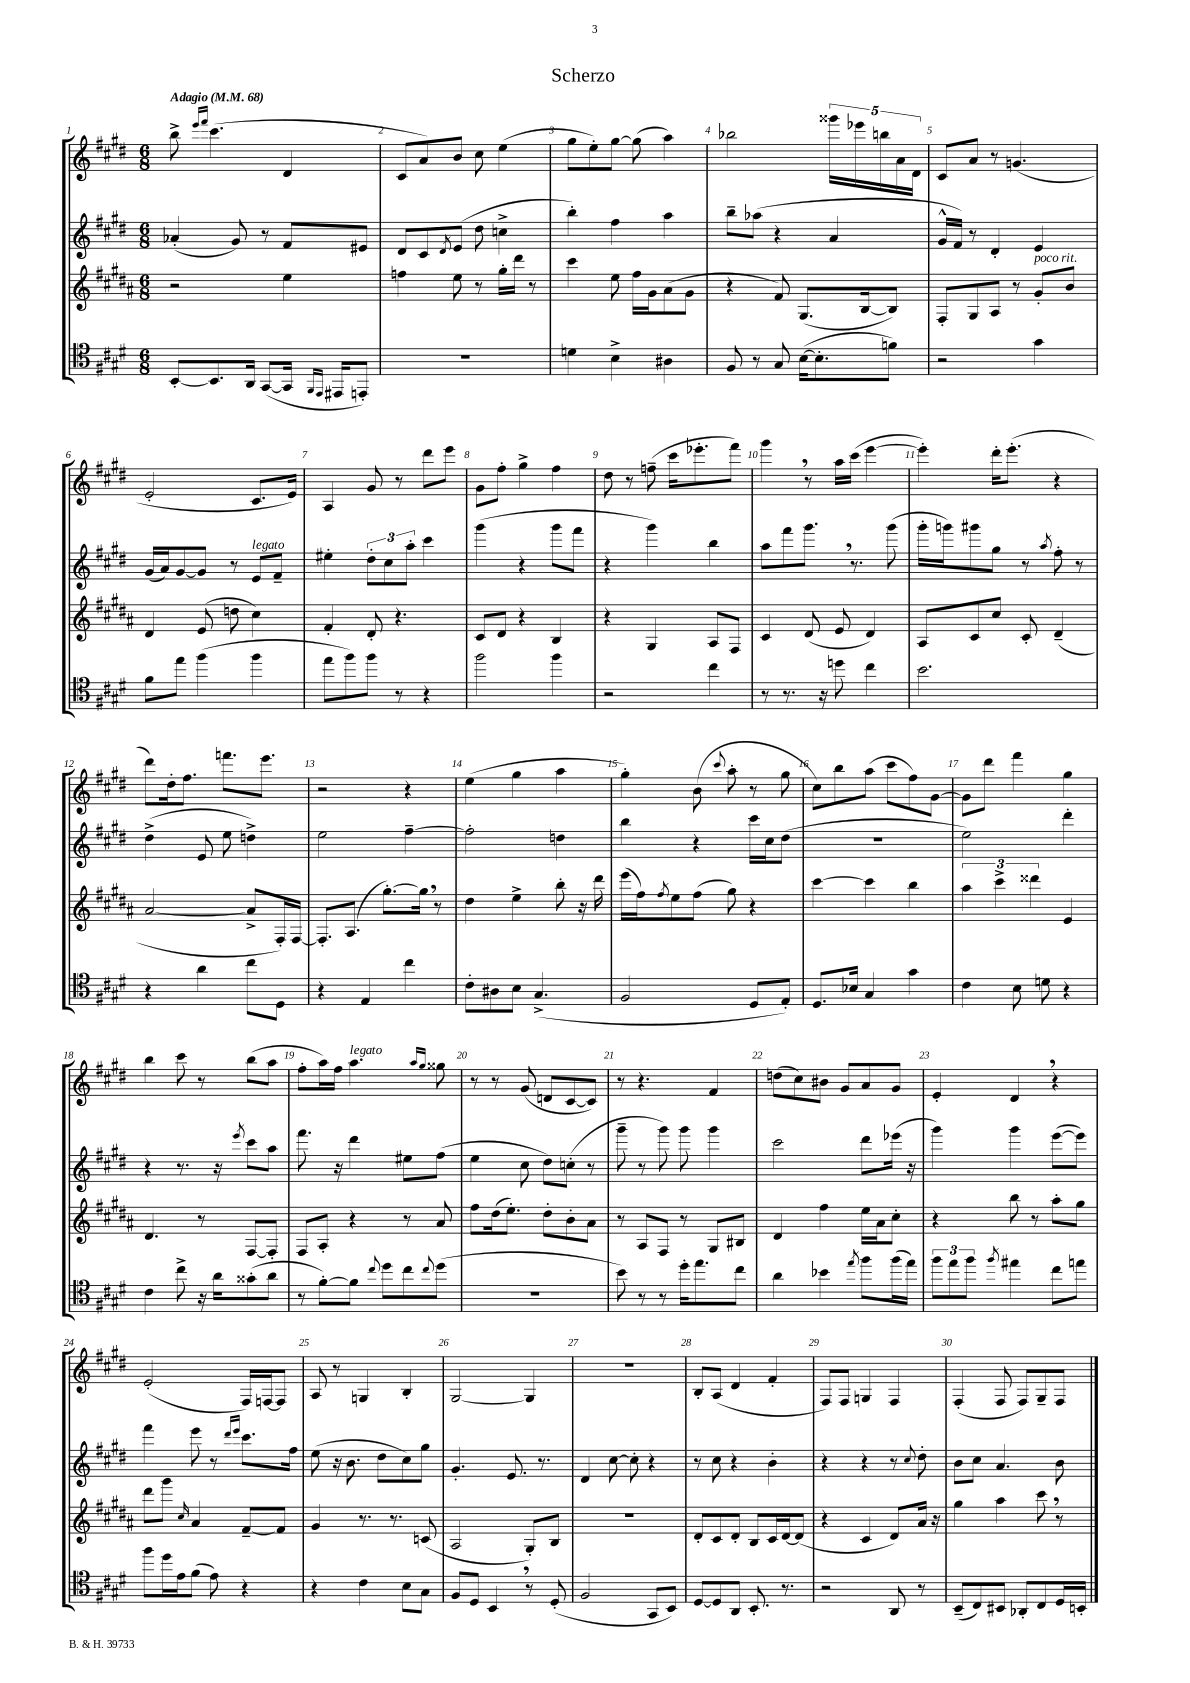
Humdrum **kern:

**kern	**kern	**kern	**kern
*part4	*part3	*part2	*part1
*staff4	*staff3	*staff2	*staff1
*clefC4	*clefG2	*clefG2	*clefG2
*k[f#c#g#d#]	*k[f#c#g#d#a#]	*k[f#c#g#d#]	*k[f#c#g#d#]
*M6/8	*M6/8	*M6/8	*M6/8
*MM68	*MM68	*MM68	*MM68
=1	=1	=1	=1
!	!	!	!LO:TX:a:B:t=Adagio
[8BB'/L	2r	(4a-X'/	8bb^\
.	.	.	16qqeee/LL
.	.	.	16qqfff#/JJ
8.BB/]	.	.	(4.ccc#\
.	.	8g#/)	.
16AA/Jk	.	.	.
([8GG#/L	.	8r	.
16GG#/Jk]	4ee\	8f#/L	4d#/
16qqFF#/LL	.	.	.
16qqEE/JJ	.	.	.
16EE#X/KL	.	.	.
8EEn'/J)	.	8e#X/J	.
=2	=2	=2	=2
2.r	4ffn\	8d#/L	8c#/L
.	.	8c#/	8a/)
.	.	8qd#/	.
.	8ee\	(8e/J	8b/J
.	8r	8dd#\	8cc#\
.	16gg#'\LL	4ccn^\	(4ee\
.	16ddd#\JJ	.	.
.	8r	.	.
=3	=3	=3	=3
4dn\	4ccc#\	4bb'\)	8gg#\L
.	.	.	8ee'\)
4B^\	8ee\	4ff#\	[8gg#\J
.	16ff#\LL	.	(8gg#\]
.	16g#\J	.	.
4A#X\	(8a#\	4aa\	4aa\)
.	8g#\J	.	.
=4	=4	=4	=4
8F#/	4r	8bb~\L	2bb-X\
8r	.	(8aa-X\J	.
8G#/	8f#/)	4r	.
([16B\KL	(8.G#/L	.	.
8.B'\]	.	.	.
.	.	4a/	20ggg##X\LL
.	.	.	20eee-X\
.	[16B/k	.	.
.	.	.	20bbn\
8fn\J)	8B/J])	.	.
.	.	.	20a\
.	.	.	20d#\JJ
=5	=5	=5	=5
2r	8F#'/L	16g#^^/LL	8c#/L
.	.	16f#/JJ)	.
.	8G#/	8r	8a/J
.	8A#/J	4d#'/	8r
.	8r	.	(4.gn/
!	!LO:TX:a:i:t=poco rit.	!	!
4g#\	8g#'/L	4e/	.
.	8b/J	.	.
!!LO:LB:g=z
=6	=6	=6	=6
8f#\L	4d#/	(16g#/LL	2e'/
.	.	16a/J)	.
8ee\J	.	[8g#/	.
(4ff#\	(8e/	8g#/J]	.
.	8ddn\	8r	.
!	!	!LO:TX:a:i:t=legato	!
4ff#\	4cc#\)	8e/L	8.c#/L
.	.	8f#~/J	.
.	.	.	16e/Jk)
=7	=7	=7	=7
8ee\L	4f#'/	4ee#X'\	4A/
8ff#\)	.	.	.
8ff#\J	8d#'/	12dd#'\L	8g#/
.	.	12cc#\	.
8r	4.r	.	8r
.	.	12aa'\J	.
4r	.	4ccc#\	8ddd#\L
.	.	.	8eee\J
=8	=8	=8	=8
2ff#\	8c#/L	(4ggg#\	8g#\L
.	8d#/J	.	8ff#'\J
.	4r	4r	4gg#^\
4ff#\	4B/	8ggg#\L	4ff#\
.	.	8fff#\J	.
=9	=9	=9	=9
2r	4r	4r	8dd#\
.	.	.	8r
.	4G#/	4ggg#\)	(8ffn~\
.	.	.	16ccc#\KL
.	.	.	8.eee-X'\
4cc#\	8A#/L	4bb\	.
.	8F#/J	.	8fff#\J)
=10	=10	=10	=10
8r	4c#/	8aa\L	4ggg#,\
8.r	.	8fff#\	.
.	(8d#/	8.ggg#,\J	8r
16r	.	.	.
8ddn\	8e/	.	16aa\LL
.	.	8.r	(16ccc#\JJ
4cc#\	4d#/)	.	[4eee\
.	.	(8ggg#\	.
=11	=11	=11	=11
2.b\	8A#/L	16ggg#'\LL	4eee'\])
.	.	16gggn\J)	.
.	8c#/	8ggg#X\	.
.	8cc#/J	8gg#\J	16ddd#'\KL
.	.	.	(8.eee'\J
.	8c#'/	8r	.
.	.	8qaa/	.
.	(4d#~/	8ff#'\	4r
.	.	8r	.
!!LO:LB:g=z
=12	=12	=12	=12
4r	[2a#/	(4dd#^\	8ddd#\L)
.	.	.	16dd#'\k
.	.	.	8.ff#\J
4a\	.	8e/	.
.	.	8ee\	8.fffn\L
8cc#\L	8a#^/L]	4ddn^\)	.
.	.	.	8.eee\J
8D#\J	16F#'/L)	.	.
.	[16F#/JJ	.	.
=13	=13	=13	=13
4r	8.F#'/L]	2ee\	2r
.	(8.A#/J	.	.
4E/	.	.	.
.	[8.gg#'\L)	.	.
4cc#\	.	[4ff#~\	4r
.	16gg#,\Jk]	.	.
.	8r	.	.
=14	=14	=14	=14
8c#'\L	4dd#\	2ff#'\]	(4ee\
8A#X\	.	.	.
8B\J	4ee^\	.	4gg#\
(4.G#^/	.	.	.
.	8bb'\	4ddn\	4aa\
.	16r	.	.
.	16ddd#\	.	.
=15	=15	=15	=15
2F#/	(16eee\LL	4bb\	4gg#'\)
.	16ff#\J)	.	.
.	8qff#/	.	.
.	8ee\	.	.
.	(8ff#\J	4r	(8b\
.	.	.	8qqccc#/
.	8gg#\)	.	8aa'\
8D#/L	4r	16ccc#\LL	8r
.	.	16cc#\J	.
8E'/J)	.	(8dd#\J	8gg#\
=16	=16	=16	=16
8.D#/L	[4ccc#\	2.r	8cc#\L)
.	.	.	8bb\
16B-X/Jk	.	.	.
4G#/	4ccc#\]	.	(8aa\J
.	.	.	8ccc#\L
4g#\	4bb\	.	8ff#\)
.	.	.	[8g#\J
=17	=17	=17	=17
4c#\	6aa#\	2ee\)	8g#\L]
.	.	.	8ddd#\J
.	6ccc#^\	.	.
8B\	.	.	4fff#\
.	6ddd##X\	.	.
8dn\	.	.	.
4r	4e/	4ddd#'\	4gg#\
!!LO:LB:g=z
=18	=18	=18	=18
4c#\	4.d#/	4r	4bb\
8cc#^\	.	8.r	8ccc#\
16r	8r	.	8r
16a\KL	.	16r	.
.	.	8qeee/	.
(8g##X'\	[8F#/L	8ccc#\L	(8bb\L
8a\J	8F#'/J]	8aa\J	8aa\J
=19	=19	=19	=19
8r	8F#/L	8.fff#\	8ff#'\L
[8f#'\L)	8A#'/J	.	16aa\L)
.	.	16r	16ff#\JJ
!	!	!	!LO:TX:a:i:t=legato
8f#\J]	4r	4ddd#\	4.aa\
8qqcc#/	.	.	.
8dd#\L	.	.	.
8cc#\	8r	8ee#X\L	.
.	.	.	16qqaa/LL
8qqcc#/	.	.	16qqgg#/JJ
(8dd#\J	8a#/	(8ff#\J	8gg##X\
=20	=20	=20	=20
2.r	8ff#\L	4ee\	8r
.	(16dd#\k	.	8r
.	8.ee'\J)	.	.
.	.	8cc#\	(8g#/
.	8dd#'\L	8dd#\L)	8dn/L
.	8b'\	(8ccn'\J	[8c#/
.	8a#\J	8r	8c#/J])
=21	=21	=21	=21
8b\)	8r	8ggg#~\	8r
8r	8A#/L	8r	4.r
8r	8F#/J	8ggg#\)	.
16dd#'\KL	8r	8ggg#\	.
8.ee\	.	.	.
.	8G#/L	4ggg#\	4f#/
8cc#\J	8B#X/J	.	.
=22	=22	=22	=22
4a\	4d#/	2ccc#\	(8ddn\L
.	.	.	8cc#\)
4b-X\	4ff#\	.	8b#X\J
.	.	.	8g#/L
8qee/	.	.	.
8ff#\L	16ee\LL	8ddd#\L	8a/
.	16a#\J	.	.
(16ff#\L	8cc#'\J	(16eee-X\Jk	8g#/J
16ee\JJ)	.	16r	.
=23	=23	=23	=23
12ff#\L	4r	4ggg#\)	4e'/
12ee\	.	.	.
12ff#\J	.	.	.
8qff#/	.	.	.
4ee#X\	8bb\	4ggg#\	4d#,/
.	8r	.	.
8cc#\L	8aa#'\L	([8eee\L	4r
8een\J	8gg#\J	8eee\J])	.
!!LO:LB:g=z
=24	=24	=24	=24
8ff#\L	8ddd#\L	4fff#\	(2e'/
16dd#\L	8ggg#\J	.	.
16e\J	.	.	.
.	16qqcc#/	.	.
(8f#\J	4a#/	8eee\	.
8e\)	.	8r	.
.	.	16qqddd#/LL	.
.	.	16qqeee/JJ	.
4r	[8f#~/L	8.ccc#\L	16F#/LL)
.	.	.	[16Fn/J
.	8f#/J]	.	8F/J]
.	.	16ff#\Jk	.
=25	=25	=25	=25
4r	4g#/	(8ee\	8A/
.	.	16r	8r
.	.	8.b\	.
4c#\	8.r	.	4Gn/
.	.	8dd#\L	.
.	8.r	.	.
8B\L	.	8cc#\)	4B'/
8G#\J	(8cn/	8gg#\J	.
=26	=26	=26	=26
8F#/L	2A#/	4.g#'/	[2G#/
8D#/J	.	.	.
4BB,/	.	.	.
.	.	8.e/	.
8r	8G#'/L)	.	4G#/]
.	.	8.r	.
(8D#'/	8B/J	.	.
=27	=27	=27	=27
2F#/	2.r	4d#/	2.r
.	.	[8cc#\	.
.	.	8cc#'\]	.
8GG#/L	.	4r	.
8BB/J)	.	.	.
=28	=28	=28	=28
[8D#/L	8d#'/L	8r	8B'/L
8D#/]	8c#/	8cc#\	(8A/J
8AA/J	8d#'/J	4r	4d#/
8.BB'/	8B/L	.	.
.	16c#/L	4b'\	4f#'/
8.r	[16d#/J	.	.
.	(8d#/J]	.	.
=29	=29	=29	=29
2r	4r	4r	8F#/L)
.	.	.	8F#/J
.	4c#/	4r	4Gn/
8AA/	8d#/L)	8r	4F#/
.	.	8qqcc#/	.
8r	16a#/Jk	8dd#'\	.
.	16r	.	.
=30	=30	=30	=30
(8BB~/L	4gg#\	8b\L	(4F#'/
8C#/)	.	8cc#\J	.
8BB#X/J	4aa#\	4.a/	8F#/
8AA-X'/L	.	.	8F#/L)
8C#/	8ccc#,\	.	8G#~/
16D#/L	8r	8b\	8F#/J
16BBn'/JJ	.	.	.
==	==	==	==
*-	*-	*-	*-
